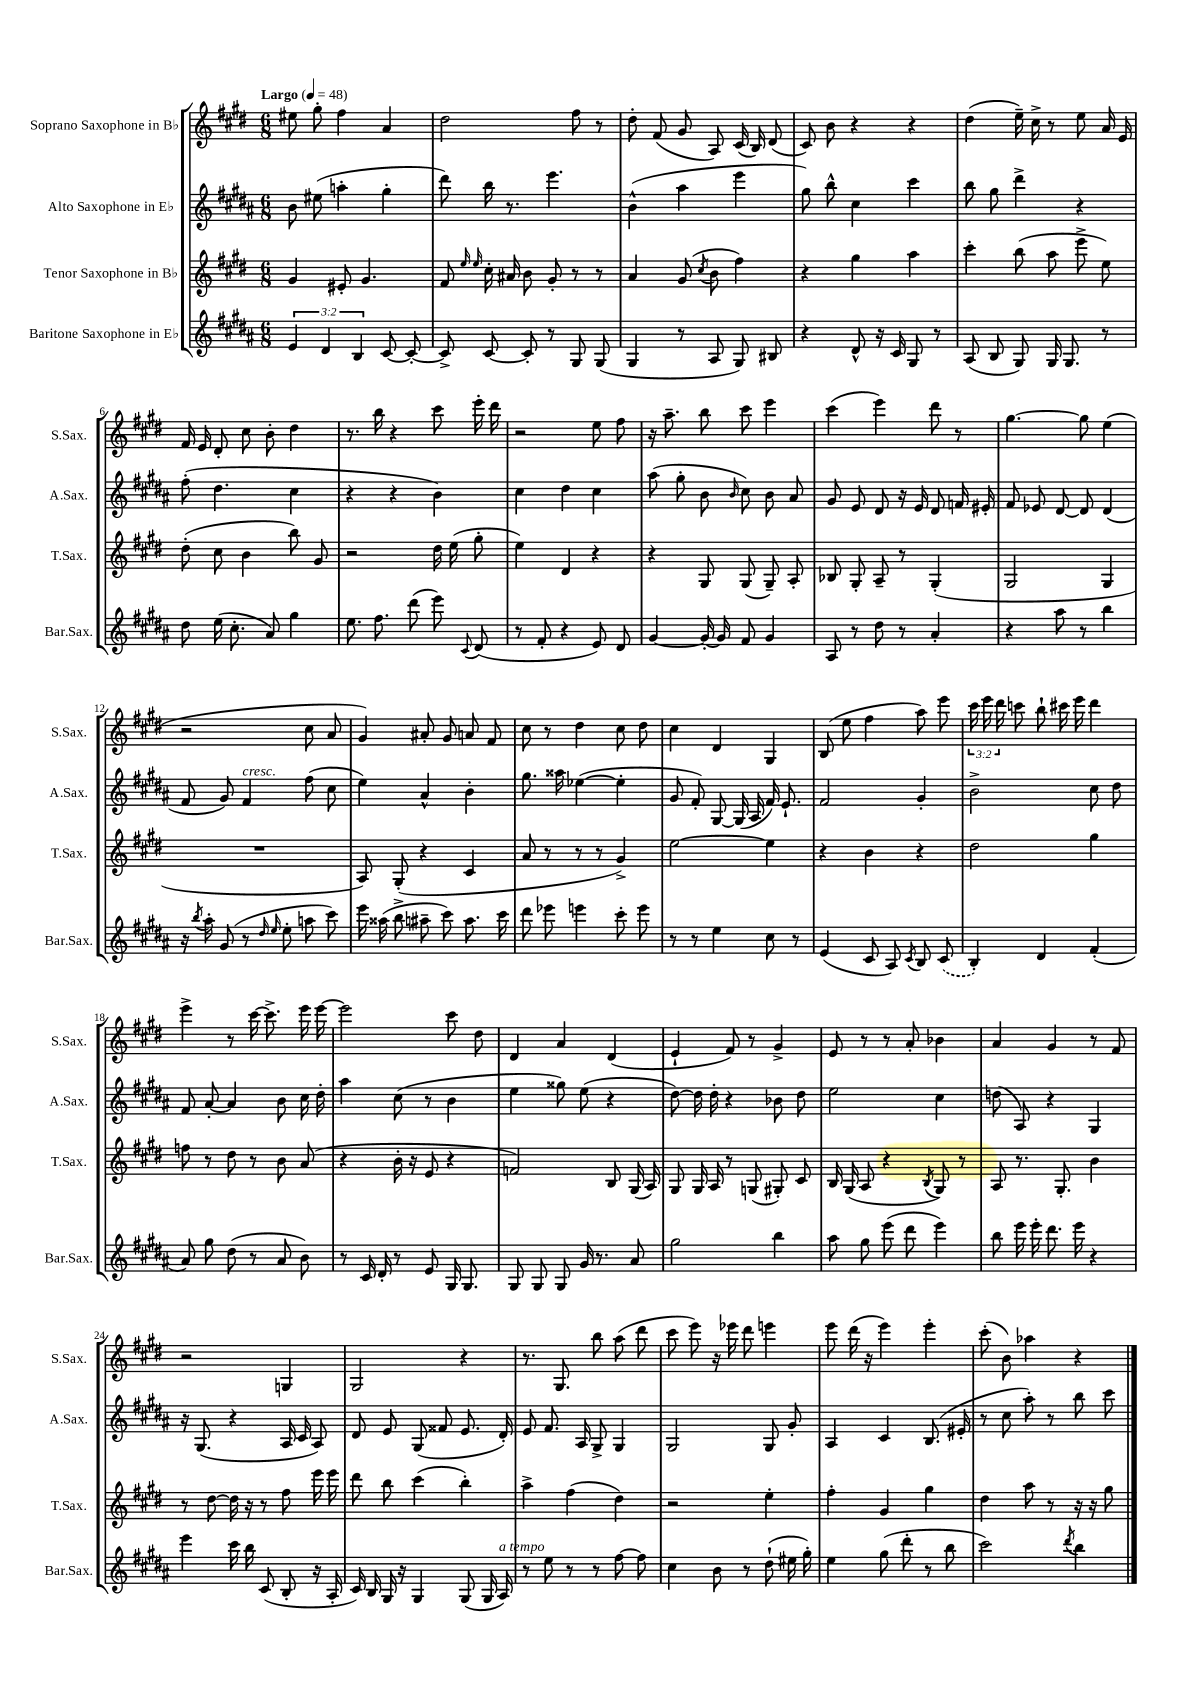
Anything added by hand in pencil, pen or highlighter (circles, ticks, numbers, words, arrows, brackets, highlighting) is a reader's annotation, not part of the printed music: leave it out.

**kern	**kern	**kern	**kern
*part4	*part3	*part2	*part1
*staff4	*staff3	*staff2	*staff1
*I"Baritone Saxophone in E♭	*I"Tenor Saxophone in B♭	*I"Alto Saxophone in E♭	*I"Soprano Saxophone in B♭
*I'Bar.Sax.	*I'T.Sax.	*I'A.Sax.	*I'S.Sax.
*clefG2	*clefG2	*clefG2	*clefG2
*k[f#c#g#d#a#]	*k[f#c#g#d#]	*k[f#c#g#d#a#]	*k[f#c#g#d#]
*M6/8	*M6/8	*M6/8	*M6/8
*MM48	*MM48	*MM48	*MM48
=1	=1	=1	=1
!	!	!	!LO:TX:a:B:t=Largo
6e/	4g#/	8b\	8ee#X\
.	.	(8ee#X\	8gg#'\
6d#/	.	.	.
.	8e#X'/	4aan'\	4ff#\
6B/	.	.	.
.	4.g#/	.	.
[8c#/	.	4gg#'\	4a/
8c#'/_	.	.	.
=2	=2	=2	=2
8c#^/]	8f#/	8ddd#\)	2dd#\
.	16qqee/	.	.
.	16qqee/	.	.
[8c#/	16cc#'\	16bb\	.
.	16a#X/	8.r	.
8c#'/]	8b\	.	.
8r	8g#'/	4.eee\	.
8G#/	8r	.	8ff#\
(8G#/	8r	.	8r
=3	=3	=3	=3
4G#/	4a/	(4b^^\	8dd#'\
.	.	.	(8f#/
8r	(8g#/	4aa#\	8g#/
.	8qcc#/	.	.
8A#/	8b\	.	8A/)
8G#/)	4ff#\)	4eee\	(16c#/
.	.	.	16B/)
8B#X/	.	.	(8d#/
=4	=4	=4	=4
4r	4r	8gg#\)	8c#/)
.	.	8bb^^\	8b\
8d#^^/	4gg#\	4cc#\	4r
16r	.	.	.
16c#/	.	.	.
8G#/	4aa\	4ccc#\	4r
8r	.	.	.
=5	=5	=5	=5
(8A#/	4ccc#'\	8bb\	(4dd#\
8B/	.	8gg#\	.
8G#/)	(8bb\	4ddd#^\	16ee~\)
.	.	.	16cc#^\
16G#/	8aa\	.	8r
8.G#/	.	.	.
.	8eee^\	4r	8ee\
8r	8ee\)	.	16a/
.	.	.	16e/
!!LO:LB:g=z
=6	=6	=6	=6
8dd#\	(8dd#'\	(8ff#'\	16f#/
.	.	.	16e/
(16ee\	8cc#\	4.dd#\	8d#'/
8.cc#'\	.	.	.
.	4b\	.	8cc#\
8a#/)	.	.	8b'\
4gg#\	8bb\)	4cc#\	4dd#\
.	8g#/	.	.
=7	=7	=7	=7
8.ee\	2r	4r	8.r
8.ff#\	.	.	16bb\
.	.	4r	4r
(8ddd#\	.	.	.
8eee\)	16dd#\	4b\)	8ccc#\
.	(16ee\	.	.
8qqc#/	.	.	.
(8d#/	8gg#'\	.	16eee'\
.	.	.	16ddd#\
=8	=8	=8	=8
8r	4ee\)	4cc#\	2r
8f#'/	.	.	.
4r	4d#/	4dd#\	.
8e/)	4r	4cc#\	8ee\
8d#/	.	.	8ff#\
=9	=9	=9	=9
[4g#/	4r	(8aa#\	16r
.	.	.	8.aa~\
.	.	8gg#'\	.
16g#'/_	8G#/	8b\	8bb\
16g#/]	.	.	.
.	.	16qqb/	.
8f#/	(8G#/	8cc#\)	8ccc#\
4g#/	8G#~/)	8b\	4eee\
.	8A'/	8a#/	.
=10	=10	=10	=10
8A#/	8B-X/	8g#/	(4ccc#\
8r	8G#'/	8e/	.
8dd#\	8A~/	8d#/	4eee\)
8r	8r	16r	.
.	.	16e/	.
4a#'/	(4G#'/	8d#/	8ddd#\
.	.	16fn/	8r
.	.	16e#X'/	.
=11	=11	=11	=11
4r	2G#/	8f#/	[4.gg#\
.	.	8e-X/	.
8aa#\	.	[8d#/	.
8r	.	8d#/]	8gg#\]
4bb\	4G#/	(4d#/	(4ee\
!!LO:LB:g=z
=12	=12	=12	=12
16r	2.r	8f#/	2r
8qbb/	.	.	.
16aa#'\	.	.	.
(8g#/	.	8g#/)	.
!	!	!LO:TX:a:i:t=cresc.	!
8r	.	4f#/	.
16qqdd#/	.	.	.
16qqee/	.	.	.
8ee'\	.	.	.
8aan\	.	(8ff#\	8cc#\
8ccc#\)	.	8cc#\	8a/
=13	=13	=13	=13
16eee\	8A/)	4ee\)	4g#/)
(16aa##X\	.	.	.
8bb^\	(8G#'/	.	.
8aa#X~\	4r	4a#^^/	8a#X'/
8ccc#\)	.	.	8g#/
8.aa#\	4c#/	4b'\	8an/
.	.	.	8f#/
16ccc#\	.	.	.
=14	=14	=14	=14
8ddd#\	8a/	8.gg#\	8cc#\
8eee-X\	8r	.	8r
.	.	16aa##X\	.
4eeen\	8r	([4ee-X\	4dd#\
.	8r	.	.
8ccc#'\	4g#^/)	4ee-'\]	8cc#\
8eee\	.	.	8dd#\
=15	=15	=15	=15
8r	[2ee\	8g#/	4cc#\
8r	.	8f#'/)	.
4ee\	.	[8G#/	4d#/
.	.	(16G#/]	.
.	.	16A#/	.
8cc#\	4ee\]	16f#/)	4G#/
.	.	8.e`/	.
8r	.	.	.
=16	=16	=16	=16
(4e/	4r	2f#/	(8B/
.	.	.	8ee\
8c#/	4b\	.	4ff#\
8A#/)	.	.	.
8qc#/	.	.	.
8B/	4r	4g#'/	8aa\)
(8c#/	.	.	8eee\
=17	=17	=17	=17
4B'/)	2dd#\	2b^\	24ccc#\
.	.	.	24eee\
.	.	.	24ddd#\
.	.	.	8cccn\
4d#/	.	.	8bb`\
.	.	.	16ccc#X\
.	.	.	16eee\
(4f#'/	4gg#\	8cc#\	4ddd#\
.	.	8dd#\	.
!!LO:LB:g=z
=18	=18	=18	=18
8a#/)	8ffn\	8f#/	4eee^\
8gg#\	8r	[8a#'/	.
(8dd#\	8dd#\	4a#/]	8r
8r	8r	.	[16ccc#\
.	.	.	8.ccc#^\]
8a#/	8b\	8b\	.
8b\)	(8a/	16cc#\	16eee\
.	.	16dd#'\	[16eee\
=19	=19	=19	=19
8r	4r	4aa#\	2eee\]
16c#/	.	.	.
16d#'/	.	.	.
8r	16b'\	(8cc#\	.
.	16r	.	.
8e/	8e/	8r	.
16G#/	4r	4b\	8ccc#\
8.G#/	.	.	.
.	.	.	8dd#\
=20	=20	=20	=20
8G#/	2fn/)	4ee\	4d#/
8G#/	.	.	.
8G#/	.	8gg##X\)	4a/
16g#/	.	(8ee\	.
8.r	.	.	.
.	8B/	4r	(4d#/
8a#/	(16G#/	.	.
.	16A/)	.	.
=21	=21	=21	=21
2gg#\	8G#/	[8dd#\)	4e`/
.	16G#/	16dd#\]	.
.	16A/	16dd#'\	.
.	8r	4r	8f#/)
.	(8Gn/	.	8r
4bb\	8G#X'/)	8b-X\	4g#^/
.	8c#/	8dd#\	.
=22	=22	=22	=22
8aa#\	16B/	2ee\	8e/
.	(16G#/	.	.
8gg#\	8A/	.	8r
(8eee\	4r	.	8r
8ddd#\	.	.	8a'/
.	8qB/	.	.
4eee\)	8G#/)	4cc#\	4b-X\
.	8r	.	.
=23	=23	=23	=23
8bb\	8A/	(8ddn\	4a/
16eee\	8.r	8A#/)	.
16eee'\	.	.	.
8.ddd#\	.	4r	4g#/
.	8.G#'/	.	.
16eee\	.	.	.
4r	4b\	4G#/	8r
.	.	.	8f#/
!!LO:LB:g=z
=24	=24	=24	=24
4eee\	8r	16r	2r
.	.	(8.G#/	.
.	[8dd#\	.	.
16ccc#\	16dd#\]	4r	.
16bb\	16r	.	.
(8c#/	8r	.	.
8B'/	8ff#\	16A#/	4Gn/
.	.	16c#/	.
16r	16eee\	8A#/)	.
16A#'/	16eee\	.	.
=25	=25	=25	=25
16c#/)	8ddd#\	8d#/	2G#/
16B/	.	.	.
16G#/	8bb\	8e/	.
16r	.	.	.
4G#/	(4ccc#\	(8G#/	.
.	.	8f##X/	.
(8G#/	4bb'\)	8.e/	4r
16G#/	.	.	.
!LO:TX:a:i:t=a tempo	!	!	!
16A#/)	.	16d#'/)	.
=26	=26	=26	=26
8r	4aa^\	8e/	8.r
8ee\	.	8.f#/	.
.	.	.	8.G#/
8r	(4ff#\	.	.
.	.	16A#/	.
8r	.	8G#^/	8bb\
[8ff#\	4dd#\)	4G#/	(8aa\
8ff#\]	.	.	8ddd#\
=27	=27	=27	=27
4cc#\	2r	2G#/	8ccc#\
.	.	.	8eee\)
8b\	.	.	16r
.	.	.	16eee-X\
8r	.	.	8ddd#\
(8dd#`\	4ee'\	8G#/	4eeen\
16ee#X\	.	8g#'/	.
16gg#'\)	.	.	.
=28	=28	=28	=28
4ee\	4ff#'\	4A#/	8eee\
.	.	.	(16ddd#\
.	.	.	16r
(8gg#\	4g#/	4c#/	4eee\)
8ddd#'\	.	.	.
8r	4gg#\	(8.B/	4eee'\
8bb\	.	.	.
.	.	16e#X'/	.
=29	=29	=29	=29
2ccc#\)	4dd#\	8r	(8ccc#'\
.	.	8cc#\	8b\)
.	8aa\	8aa#'\)	4aa-X\
.	8r	8r	.
8qddd#/	.	.	.
4bb\	16r	8bb\	4r
.	16r	.	.
.	8gg#\	8ccc#\	.
==	==	==	==
*-	*-	*-	*-
